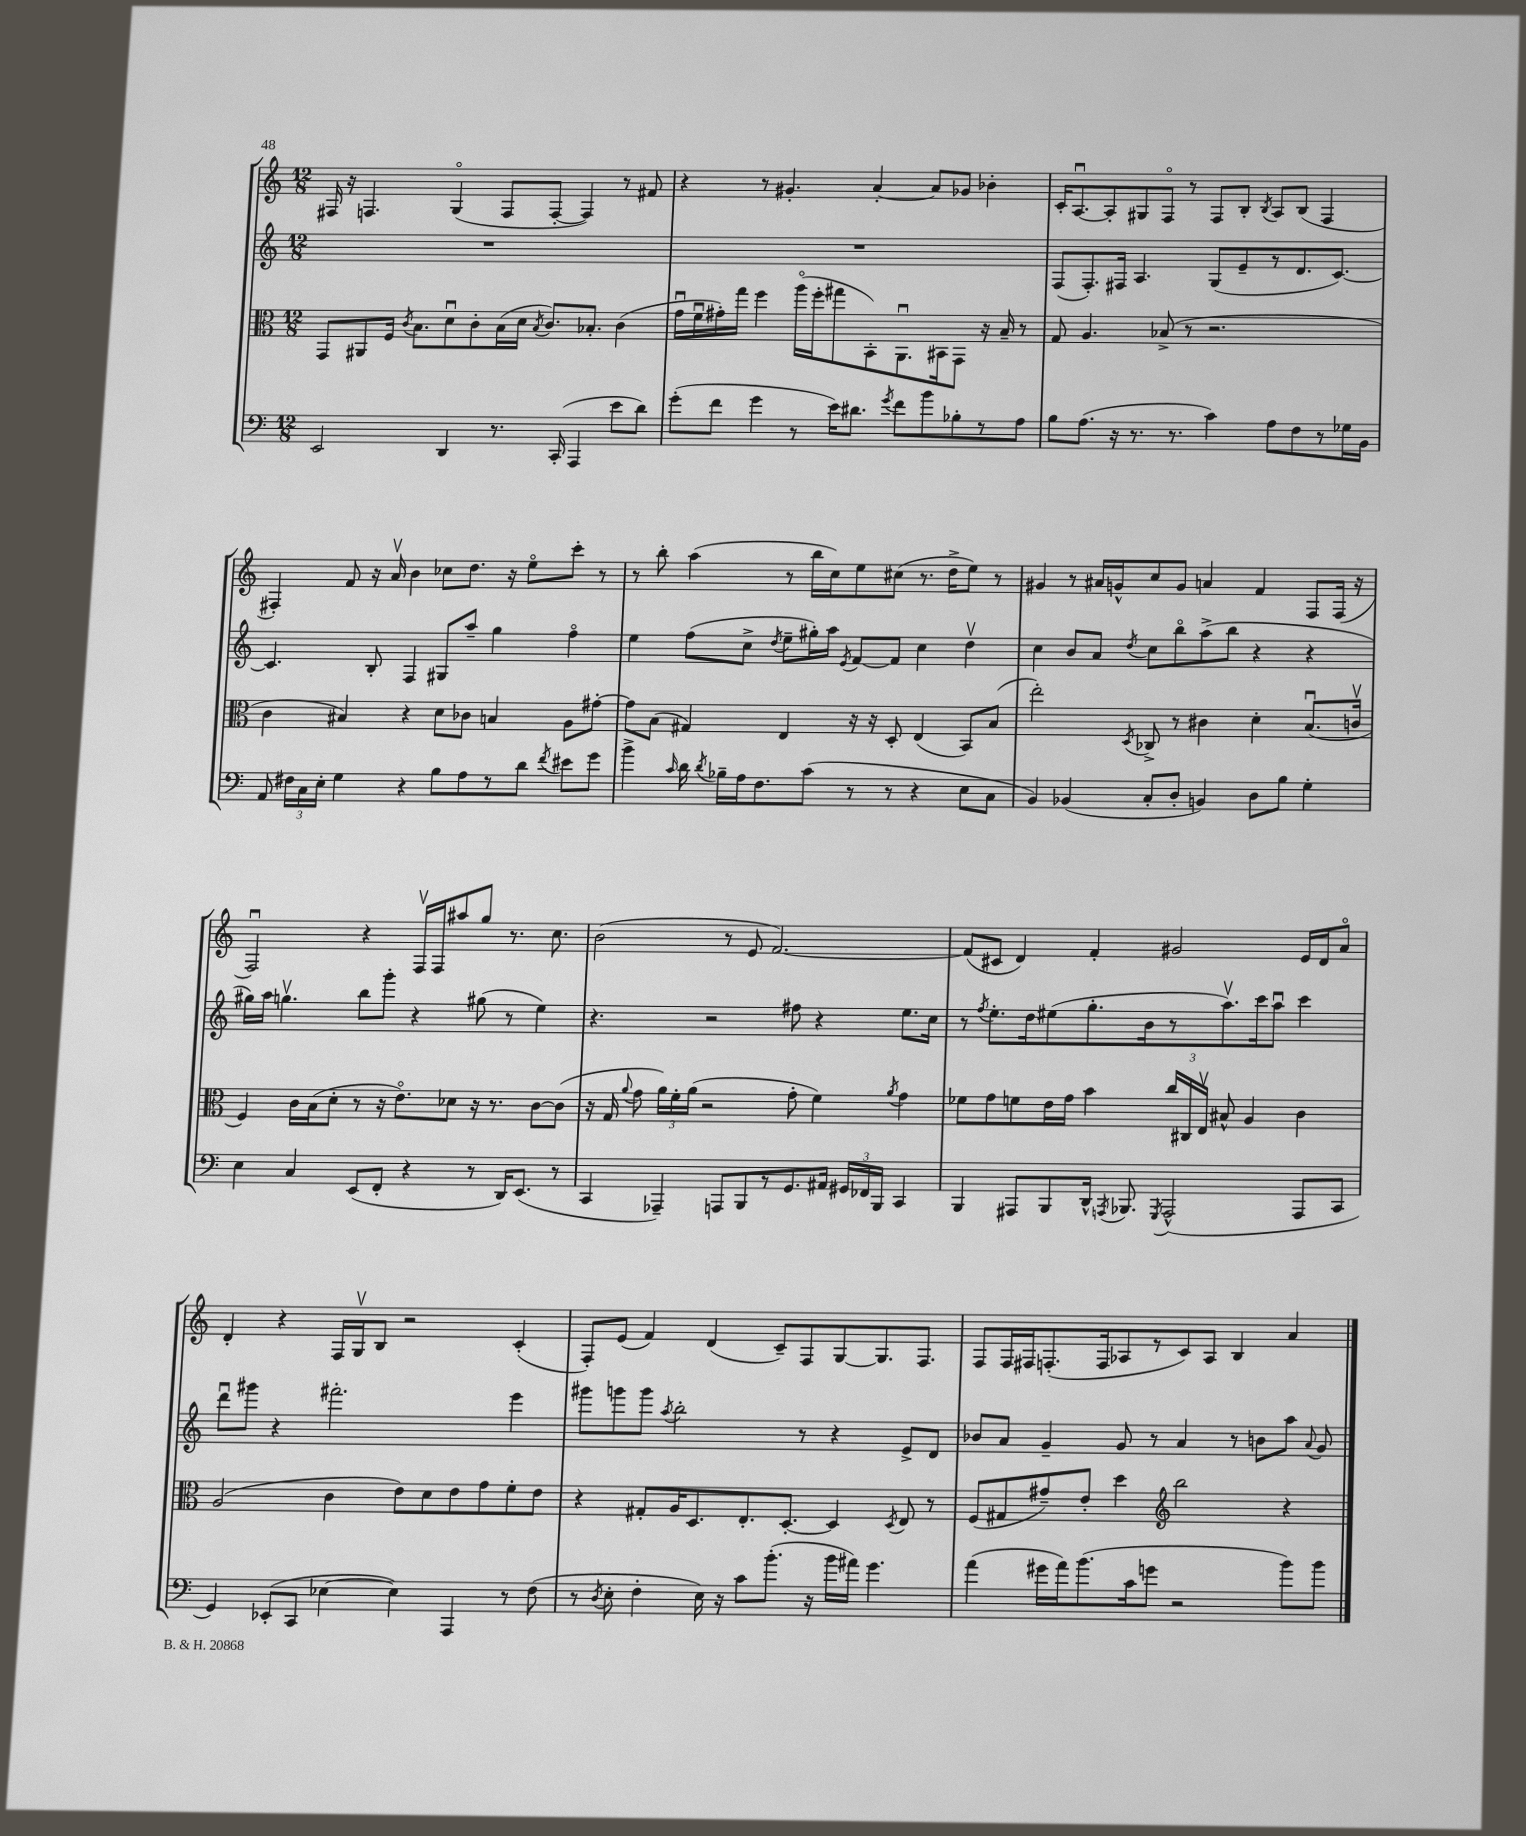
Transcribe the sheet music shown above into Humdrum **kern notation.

**kern	**kern	**kern	**kern
*staff4	*staff3	*staff2	*staff1
*clefF4	*clefC3	*clefG2	*clefG2
*k[]	*k[]	*k[]	*k[]
*M12/8	*M12/8	*M12/8	*M12/8
2EE	8GG	1.r	16F#
.	.	.	16r
.	8AA#	.	4.F
.	16F	.	.
.	8qc	.	.
.	8.B	.	.
4DD	8du	.	(4Go
.	8c'	.	.
8.r	(16B	.	8F
.	16d	.	.
.	8qB	.	.
.	8.c)	.	[8F'
(16CC'	.	.	.
4AAA	.	.	4F])
.	8.B-'	.	.
8e	(4c	.	8r
8d)	.	.	8f#
=	=	=	=
(8g'	16gu	1.r	4r
.	16fu	.	.
8f	16g#')	.	.
.	16gg	.	.
4g	4ff	.	8r
.	.	.	4.g#'
8r	(16aao	.	.
.	16ff'	.	.
16e)	8gg#	.	.
8.d#	.	.	.
.	8BB')	.	[4a'
8qg	.	.	.
8f	8.AAu	.	.
8b	.	.	8a]
.	16BB#	.	.
8B-'	8GG	.	8g-
8r	16r	.	4b-'
.	16B~	.	.
8A	8r	.	.
=	=	=	=
8B	8G	(8F	16c'
.	.	.	[8.Au
(8.A	4.A	8.F')	.
.	.	.	8A']
16r	.	16F#	.
8.r	.	4.A	8G#
.	(8B-^	.	8Fo
8.r	.	.	.
.	8r	.	8r
4c)	2.r	(8G	8F
.	.	8e~	8B'
.	.	.	8qB
8A	.	8r	8A
8F	.	8.d	(8B
8r	.	.	4F
.	.	[8.c)	.
16G-	.	.	.
16BB	.	.	.
=	=	=	=
8AA	4c	4.c]	4F#')
24F#	.	.	.
24C	.	.	.
24E'	.	.	.
4G	4B#)	.	8f
.	.	8B'	16r
.	.	.	16av
4r	4r	4F	4b
8B	8d	8G#	8cc-
8A	8c-	8aa~	8.dd
8r	4B	4gg	.
.	.	.	16r
8d	.	.	8eeo
8qf	.	.	.
8e#	8A	4ffo	8ccc'
8g	[8g#'	.	8r
=	=	=	=
4b^	8g#]	4ee	8r
.	(8B	.	8bb'
16qqc	.	.	.
16d	4G#)	(8ff	(4aa
8qd	.	.	.
16B-~	.	.	.
16A	.	8cc^	.
8.F	.	.	.
.	.	8qdd	.
.	4E	8ee~	8r
(8c	.	16gg#')	16bb
.	.	16aa	16cc)
.	.	8qe	.
8r	16r	[8f	8ee
.	16r	.	.
8r	8D'	8f]	(8cc#
4r	(4E	4cc	8.r
.	.	.	16dd^
8E	8BB)	4ddv	8ee)
8C	(8B	.	8r
=	=	=	=
4BB)	2ee')	4cc	4g#
(4BB-	.	8b	8r
.	.	8a	16a#
.	.	.	16g^^
.	8qD	8qdd	.
8C'	8C-^	8cc	8cc
8D'	8r	8bbo	8g
4BB)	4c#	(8aa^	4a
.	.	8bb	.
8D	4d'	4r	4f
8B	.	.	.
4G'	(8.Bu	4r	8F
.	.	.	(16F
.	16cv	.	16r
=	=	=	=
4E	4F)	16gg#)	2Fu)
.	.	16aa	.
.	.	4.ggv	.
4C	16c	.	.
.	(16B	.	.
.	8d'	.	.
(8EE	8r	8bb	4r
8FF'	16r	8ggg'	.
.	8.eo)	.	.
4r	.	4r	16Fv
.	.	.	16F
.	8d-	.	8aa#
8r	16r	(8gg#	8gg
.	8.r	.	.
16DD)	.	8r	8.r
(8.EE	.	.	.
.	[8c	4ee)	.
.	.	.	8.cc
8r	(8c]	.	.
=	=	=	=
4CC	16r	4.r	(2b
.	16G	.	.
.	8qqa	.	.
.	8g	.	.
4AAA-~)	24a)	.	.
.	24f'	.	.
.	(24a	.	.
.	2r	2r	.
8AAA	.	.	8r
8BBB	.	.	8e
8r	.	.	[2.f)
8.GG	8g'	8ff#	.
.	4f)	4r	.
16AA#	.	.	.
24GG#	.	.	.
24FF-	.	.	.
24BBB	.	.	.
.	8qa	.	.
4CC	4g	8.ee	.
.	.	16cc	.
=	=	=	=
4BBB	8f-	8r	(8f]
.	.	8qff	.
.	8g	8.ee'	8c#
8AAA#	8f	.	4d)
.	.	16dd	.
8BBB	16e	(8ee#	.
.	16g	.	.
16DD^^	4b	8.gg'	4f'
8qAAA	.	.	.
8.BBB-	.	.	.
.	.	16b	.
8qGGG	.	.	.
(2AAA^^	24cc	8r	2g#
.	24C#	.	.
.	24Ev	.	.
.	8B#^^	8.aav)	.
.	4A	.	.
.	.	16ccc	.
.	.	8aau	.
8AAA	4c	4ccc	16e
.	.	.	16d
8CC	.	.	8ao
=	=	=	=
4GG)	(2A	8dddu	4d'
.	.	8ggg#	.
(8EE-'	.	4r	4r
8CC	.	.	.
[4E-	4c	2.fff#'	16F
.	.	.	16Gv
.	.	.	8B
4E-])	8e)	.	2r
.	8d	.	.
4AAA	8e	.	.
.	8g	.	.
8r	8f'	4eee	(4c'
(8F	8e	.	.
=	=	=	=
8r	4r	8ggg#	8F')
8qD	.	.	.
8E'	.	8ggg	(8e
4F'	8G#'	8ggg	4f)
.	.	8qaa	.
.	16A	2bb'	.
.	8.D	.	.
16E)	.	.	(4d
16r	.	.	.
8c	8.E'	.	.
(8.b'	.	.	8c~)
.	[8.D'	.	.
.	.	8r	8F
16r	.	.	.
16b	4D]	4r	[8G
16a#)	.	.	.
4.g	.	.	8.G]
.	8qD	.	.
.	8E	8e^	.
.	.	.	8.F
.	8r	8d	.
=	=	=	=
(4a	(8F	8b-	8F
.	8G#	8a	16F
.	.	.	16F#
16g#	8g#~)	4g~	(8.F'
16a)	.	.	.
(8.b	8e'	.	.
.	.	.	16F
.	4dd	8g	8A-
16c	.	.	.
8g	.	8r	8r
*	*clefG2	*	*
2r	2bb	4a	8c)
.	.	.	8A-
.	.	8r	4B
.	.	8b	.
8b)	4r	8aa	4a
.	.	8qqa	.
8b	.	8g	.
==	==	==	==
*-	*-	*-	*-
